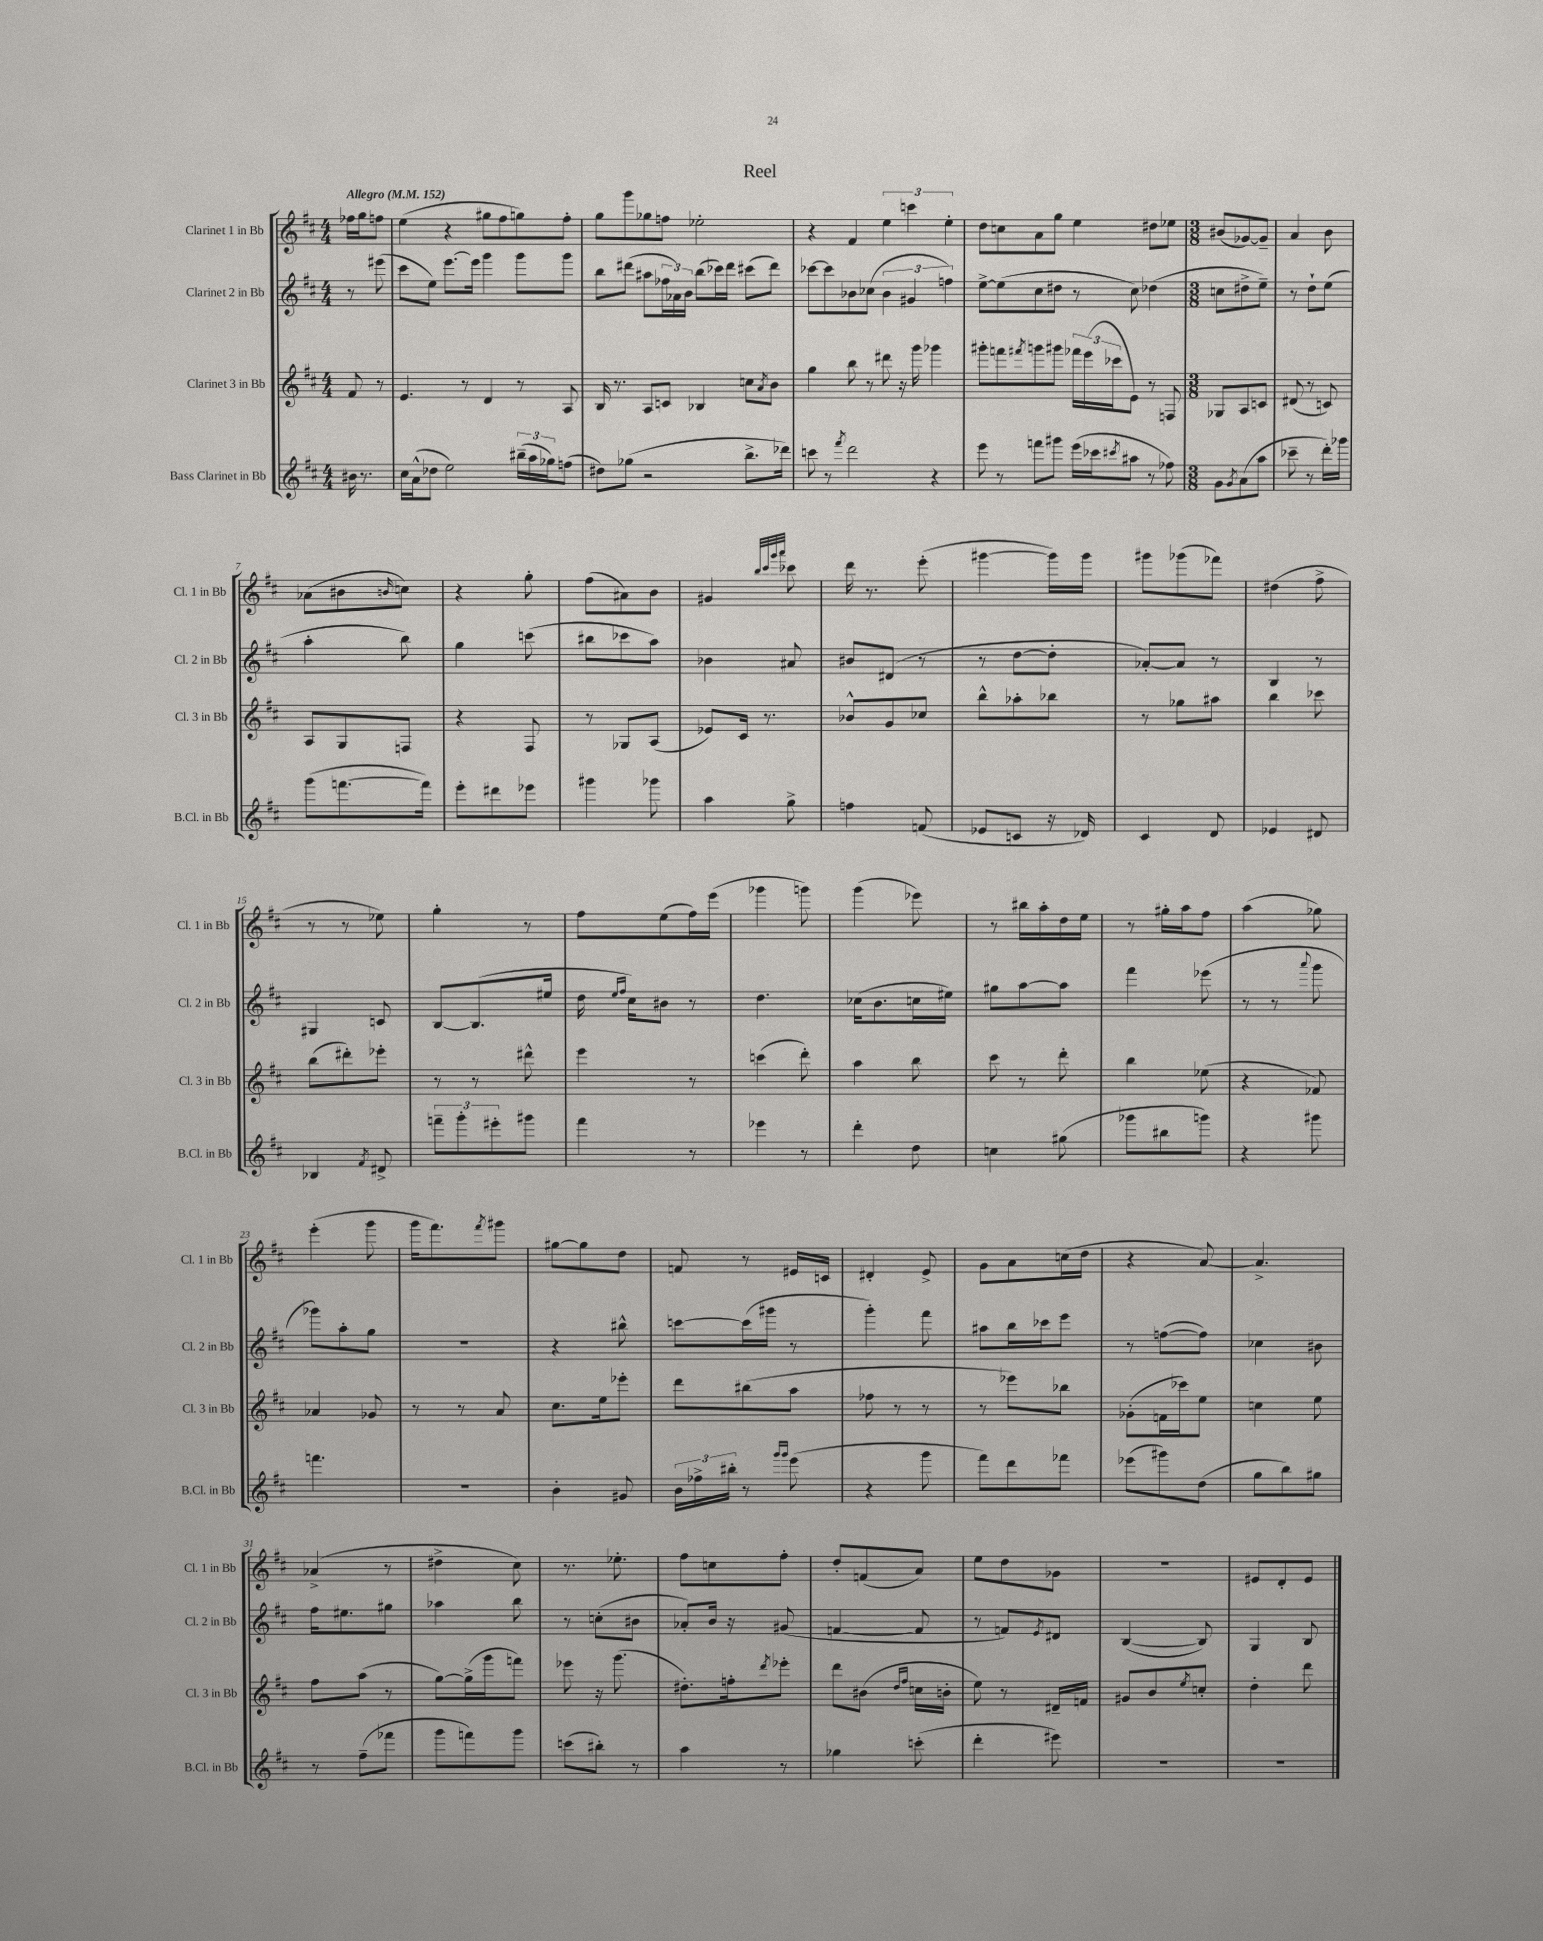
\header { title = "Reel" }
<<
\new StaffGroup <<
\new Staff = "s0" \with { instrumentName = "Clarinet 1 in Bb" shortInstrumentName = "Cl. 1 in Bb" } {
    \clef treble \key d \major \numericTimeSignature \time 4/4 \partial 4 \tempo "Allegro" 4 = 152
    fes''16 g''16 f''8 |
    e''4( r4 gis''8 fis''8 g''8) fis''8-. |
    g''8 g'''8 ges''8 f''8 ees''2-. |
    r4 fis'4 \tuplet 3/2 { e''4 c'''4 e''4-. } |
    d''8 c''8 a'8 g''8 e''4 dis''8 ees''8 |
    \numericTimeSignature \time 3/8 bis'8( ges'8~) ges'8-- |
    a'4 b'8 |
    aes'8( bis'8 \grace { b'16 } c''8) |
    r4 g''8-. |
    fis''8( ais'8) b'8 |
    gis'4 \grace { b''32 cis'''32 g'''32 a'''32 } ces'''8 |
    d'''16 r8. e'''8-.( |
    gis'''4~ gis'''16) gis'''16 |
    gis'''8 ges'''8( fes'''8) |
    dis''4( fis''8-> |
    r8 r8 ees''8) |
    g''4-. r8 |
    fis''8 e''8( fis''16) e'''16( |
    ges'''4 g'''8) |
    g'''4( ees'''8) |
    r8 bis''16 a''16-. d''16 e''16 |
    r8 gis''16-. a''16 fis''8 |
    a''4( ges''8) |
    e'''4-.( g'''8 |
    g'''16 fis'''8.) \acciaccatura { fis'''8 } gis'''8 |
    gis''8~ gis''8 d''8 |
    f'8 r8 eis'16 c'16 |
    dis'4-. e'8-> |
    g'8 a'8 c''16( d''16 |
    r4 a'8~) |
    a'4.-> |
    aes'4->( r8 |
    dis''4-> cis''8) |
    r8. ees''8.-. |
    fis''8 c''8 fis''8-. |
    d''8-. f'8( a'8) |
    e''8 d''8 ges'8 |
    R4. |
    eis'8 d'8-. eis'8 \bar "|." |
}
\new Staff = "s1" \with { instrumentName = "Clarinet 2 in Bb" shortInstrumentName = "Cl. 2 in Bb" } {
    \clef treble \key d \major \numericTimeSignature \time 4/4 \partial 4
    r8 eis'''8( |
    cis'''8 e''8) e'''8.~ e'''16 g'''4 g'''8 g'''8 |
    b''8 dis'''8( ais''8 \tuplet 3/2 { fes''16 aes'16) b'16 } b''8( ces'''16) dis'''16 cis'''8( dis'''8) |
    ces'''8~ ces'''8 bes'8 ces''8( \tuplet 3/2 { bes'4 gis'4 f''4) } |
    e''8~-> e''8( cis''8 dis''8 r8 cis''8) des''4( |
    \numericTimeSignature \time 3/8 c''8 dis''8-> e''8--) |
    r8 d''8-! e''8( |
    a''4-. b''8) |
    g''4 c'''8( |
    bis''8 ces'''8 a''8) |
    bes'4 ais'8 |
    bis'8 dis'8( r8 |
    r8 d''8~ d''8-. |
    aes'8~-.) aes'8 r8 |
    b4 r8 |
    gis4 c'8 |
    b8~ b8.( eis''16 |
    d''16 \grace { e''16 fis''16 } cis''16) bis'8 r8 |
    d''4. |
    ces''16( b'8. c''16 eis''16) |
    gis''8 a''8~ a''8 |
    fis'''4 ees'''8( |
    r8 r8 \appoggiatura { a'''8 } g'''8 |
    ges'''8) a''8-. g''8 |
    R4. |
    r4 bis''8-^ |
    c'''8~ c'''16( gis'''16 r8 |
    g'''4-.) fis'''8 |
    ais''8 b''16 ces'''16 e'''8 |
    r8 f''8~( f''8) |
    ces''4 bis'8 |
    fis''16 eis''8. gis''8 |
    aes''4 b''8 |
    r8 c''8-.( bis'8 |
    aes'8-.) b'16 r16 gis'8( |
    f'4~ f'8 |
    r8 f'8) \acciaccatura { e'8 } dis'8 |
    b4~( b8) |
    g4 b8 \bar "|." |
}
\new Staff = "s2" \with { instrumentName = "Clarinet 3 in Bb" shortInstrumentName = "Cl. 3 in Bb" } {
    \clef treble \key d \major \numericTimeSignature \time 4/4 \partial 4
    fis'8 r8 |
    e'4. r8 d'4 r8 a8 |
    b16 r8. a8 c'8 bes4 c''8 \acciaccatura { a'8 } b'8 |
    g''4 b''8 r8 dis'''8 r16 g'''16 ges'''4 |
    gis'''8-. f'''8 \acciaccatura { fis'''8 } g'''8 gis'''8 \tuplet 3/2 { fes'''16 e'''16( ces'''16 } e'8) r8 f8 |
    \numericTimeSignature \time 3/8 ges8 a8 c'8 |
    dis'8( r8 c'8) |
    a8 g8 f8 |
    r4 fis8 |
    r8 ges8 a8( |
    ees'8) cis'16 r8. |
    bes'8-^ g'8 ces''8 |
    b''8-^ aes''8-. bes''8 |
    r8 ges''8 ais''8 |
    b''4 ces'''8 |
    b''8( dis'''8-.) ees'''8-. |
    r8 r8 dis'''8-^ |
    e'''4 r8 |
    c'''4( d'''8-.) |
    a''4 b''8 |
    cis'''8 r8 d'''8-. |
    b''4 ees''8( |
    r4 fes'8) |
    aes'4 ges'8 |
    r8 r8 a'8 |
    cis''8. e''16 ees'''8-. |
    d'''8 bis''8( a''8 |
    fes''8 r8 r8 |
    r8 ees'''8) bes''8 |
    ges'8-.( f'16 ces'''16) e''8 |
    c''4 e''8 |
    fis''8 a''8( r8 |
    g''8~) g''16->( g'''16 f'''8) |
    ees'''8 r16 g'''8.( |
    dis''8.-.) f''16-. \acciaccatura { d'''8 } ees'''8-. |
    d'''8 bis'8( \grace { d''16 fis''16 } c''16 b'16-. |
    e''8) r8 dis'16-- f'16 |
    gis'8 b'8 \acciaccatura { e''8 } c''8-. |
    d''4-. d'''8 \bar "|." |
}
\new Staff = "s3" \with { instrumentName = "Bass Clarinet in Bb" shortInstrumentName = "B.Cl. in Bb" } {
    \clef treble \key d \major \numericTimeSignature \time 4/4 \partial 4
    bis'16 r8. |
    cis''16 a'16-^( des''8 e''2) \tuplet 3/2 { bis''16--( a''16 ges''16) } f''8( |
    dis''8) ges''8( r2 b''8.-> des'''16) |
    c'''8 r8 \acciaccatura { fis'''8 } d'''2 r4 |
    e'''8 r8 f'''8 gis'''8 e'''16( ces'''16 \acciaccatura { cis'''8 } ais''8 r8 fes''8) |
    \numericTimeSignature \time 3/8 g'8 \acciaccatura { g'8 } a'8( a''8 |
    ces'''8-- r8 d'''16-.) ges'''16 |
    g'''8( f'''8.~ f'''16) |
    e'''8-. dis'''8 ees'''8 |
    gis'''4 ges'''8 |
    a''4 g''8-> |
    f''4 f'8( |
    ees'8 c'8 r16 des'16) |
    cis'4 d'8 |
    ees'4 dis'8 |
    bes4 \acciaccatura { fis'8 } dis'8-> |
    \tuplet 3/2 { f'''8-- g'''8-. eis'''8-. } gis'''8 |
    fis'''4 r8 |
    ees'''4 r8 |
    d'''4-. d''8 |
    c''4 gis''8( |
    ges'''8 bis''8 g'''8) |
    r4 gis'''8 |
    f'''4. |
    R4. |
    b'4-. gis'8 |
    \tuplet 3/2 { b'16 fes''16-> bis''16-. } r8 \grace { g'''16 g'''16 } e'''8( |
    r4 g'''8 |
    fis'''8) d'''8 fes'''8 |
    ees'''8( gis'''8) d''8( |
    g''8 b''8) gis''8 |
    r8 fis''8--( fes'''8 |
    g'''8 f'''8) g'''8 |
    c'''8( bis''8-.) r8 |
    a''4 r8 |
    ges''4 c'''8-.( |
    d'''4-. eis'''8) |
    R4. |
    R4. \bar "|." |
}
>>
>>
